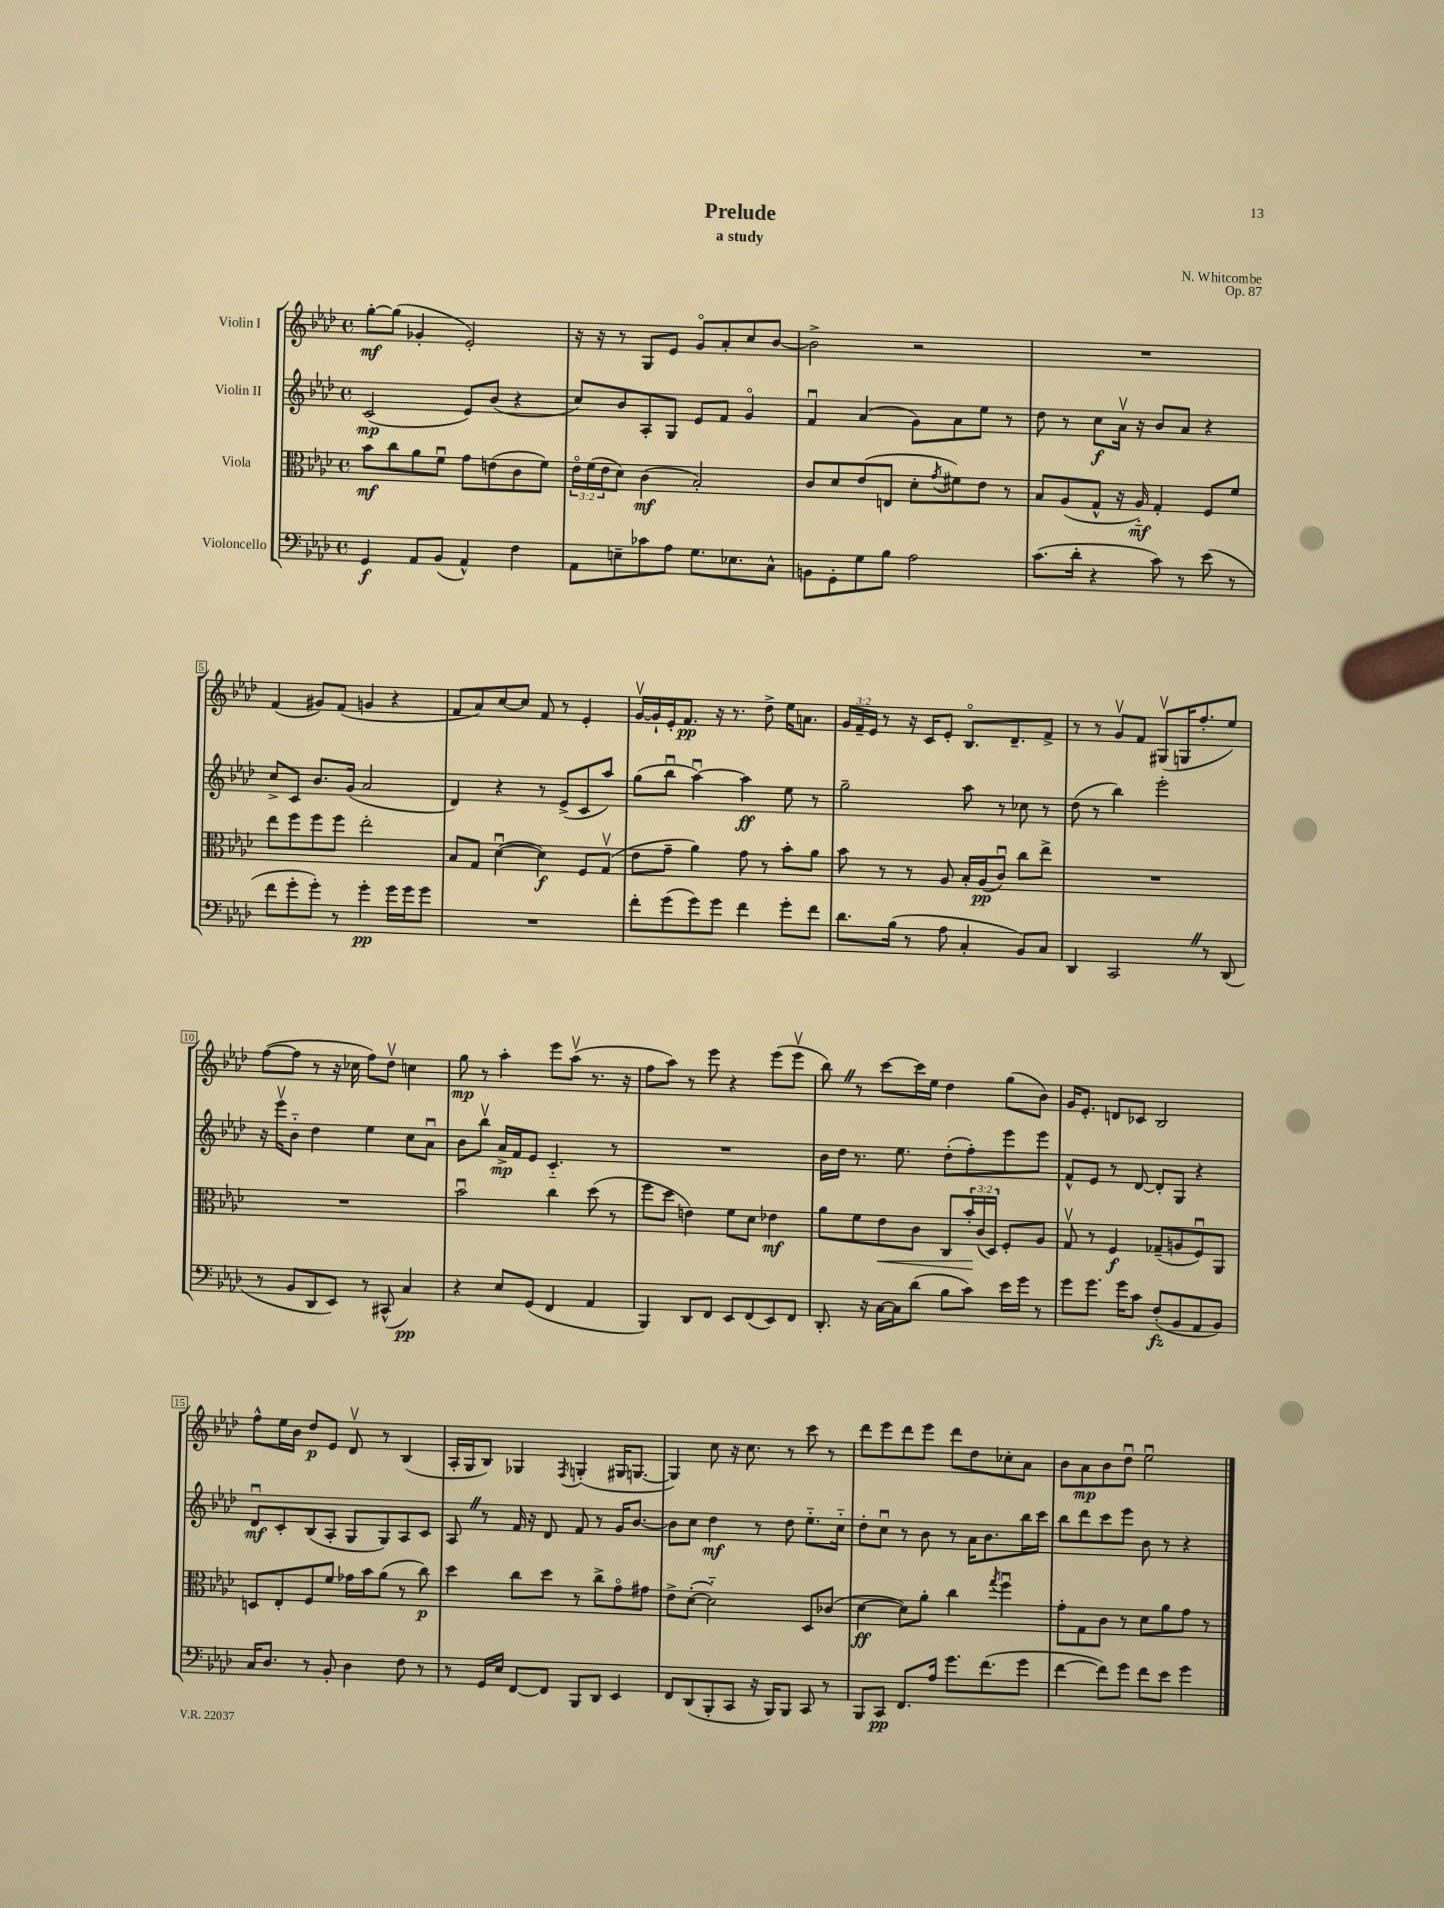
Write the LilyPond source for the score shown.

\header { title = "Prelude" composer = "N. Whitcombe" subtitle = "a study" opus = "Op. 87" }
<<
\new StaffGroup <<
\new Staff = "s0" \with { instrumentName = "Violin I" } {
    \clef treble \key aes \major \defaultTimeSignature \time 4/4 \override Staff.TupletNumber.text = #tuplet-number::calc-fraction-text
    g''8~-.\mf g''8( ges'4-. ees'2-.) |
    r16 r16 r8 g8 ees'8 g'8\flageolet aes'8-. c''8 bes'8~ |
    bes'2-> r2 |
    R1 |
    f'4( gis'8) f'8( g'4 r4 |
    f'8 aes'8) c''8~ c''8 f'8 r8 ees'4-. |
    g'16~\upbow g'16-! ees'16-. f'8.\pp r16 r8. des''8-> ees''16 a'8. |
    \tuplet 3/2 { g'16 f'16-- ees'16 } r8 r16 c'16 ees'8-. bes8.\flageolet des'8.-- f'8-> |
    r8 r8 g'8\upbow f'8 gis8\upbow( g16 f''8.-. ees''8) |
    f''8~( f''8 r8 r16 ces''16 f''8) des''8\upbow c''4 |
    g''8\mp r8 aes''4-. ees'''8 aes''8\upbow( r8. r16 |
    f''8 aes''8) r8 ees'''8 r4 ees'''8( ees'''8\upbow |
    bes''8) \once \override BreathingSign.text = \markup { \musicglyph "scripts.caesura.straight" } \breathe r8 c'''8~ c'''16 ees''16 des''4 g''8( bes'8) |
    g'16 ees'8.-. d'8 ces'8 bes2 |
    f''8-^ ees''16 bes'16 des''8\p ees'8 des'8\upbow r8 bes4( |
    aes16-. g16 bes8) ges4 \acciaccatura { f8 } g4-.( gis16 g8.~ |
    g4) c''8 r16 c''8. r8 c'''8 r8 |
    des'''8 ees'''8 des'''8 ees'''8 des'''8 des''8 ces''8-. aes'8 |
    bes'8 aes'8\mp bes'8 des''8\downbow ees''2\downbow \bar "|." |
}
\new Staff = "s1" \with { instrumentName = "Violin II" } {
    \clef treble \key aes \major \defaultTimeSignature \time 4/4
    c'2\mp( ees'8) bes'8( r4 |
    c''8) bes'8 aes8-. g8 ees'8 f'8 g'4\flageolet |
    f'4\downbow aes'4( g'8) aes'8 ees''8 r8 |
    des''8 r8 c''8\f aes'16\upbow r16 bes'8 aes'8 r4 |
    c''8-> c'8 bes'8. g'16( aes'2 |
    des'4) r4 r8 ees'8->( c'8 aes''8) |
    g''8( bes''8\downbow aes''4~\downbow) aes''4\ff ees''8 r8 |
    g''2-- aes''8 r8 ces''8 r8 |
    des''8( r8 bes''4) ees'''2-. |
    r16 ees'''16\upbow bes'8-_ des''4 ees''4 c''8 aes'8\downbow |
    bes'8 bes''8\upbow aes'16->\mp f'16 ees'8 c'4.-_ r8 |
    R1 |
    bes'16 des''16 r8. ees''8. des''8-.( f''8-.) ees'''8 ees'''8 |
    f'8-^ ees'8 r8 des'8~ des'8-. g8 r4 |
    des'8\downbow\mf c'8-. bes8( aes8-. g8 g8) aes8 c'8 |
    aes8 \once \override BreathingSign.text = \markup { \musicglyph "scripts.caesura.straight" } \breathe r8 f'16 r16 des'8 f'8 r8 g'16 bes'8.~ |
    bes'8 c''8 des''4\mf r8 des''8 ees''8.-_ c''16-_ |
    des''8-. c''8\downbow r8 bes'8 r8 aes'16 bes'8. bes''16 c'''16 |
    bes''8 des'''8 c'''8 ees'''8 bes'8 r8 r4 \bar "|." |
}
\new Staff = "s2" \with { instrumentName = "Viola" } {
    \clef alto \key aes \major \defaultTimeSignature \time 4/4 \override Staff.TupletNumber.text = #tuplet-number::calc-fraction-text
    bes'8\mf c''8 aes'8 f'8\downbow g'8 e'8( c'8 f'8) |
    \tuplet 3/2 { ees'16\flageolet f'16( ees'16 } des'8) c'4\mf( bes2-.) |
    c'8 des'8 ees'8( e8 des'8-. \acciaccatura { g'8 } fis'8) ees'8 r8 |
    bes8 aes8( g8-^ r16 aes16-_\mf) g4-. f8 f'8 |
    ees''8 f''8 f''8 f''8 ees''2-. |
    bes8 g8 des'4~\downbow( des'4\f) f8 g8\upbow( |
    ees'8 g'8-- aes'4) g'8 r8 bes'8-. aes'8 |
    bes'8 r8 r8 aes8 bes16-. aes16\pp( c'8\downbow) c''8 ees''8-> |
    R1 |
    R1 |
    bes'2\downbow c''4 des''8( r8 |
    f''8 des''8 e'4) f'8 des'8 ees'4\mf |
    aes'8 f'8 ees'8\< c'8 c8 \tuplet 3/2 { bes'16-.\! c'16( des16) } f8-. aes8 |
    g8\upbow r8 f4\f ges8--( a8 f8\downbow) aes,8 |
    d8 ees8-. f8 f'8 ges'16 bes'16 aes'8( r8 c''8\p) |
    des''4 c''8 des''8 r8 c''8-> g'8\flageolet gis'8 |
    ees'8-> des'8~-.( des'2-_) des8 ces'8( |
    des'4~\ff des'8) aes'8-. c''4 \acciaccatura { g''8 } f''4\downbow |
    g'8-. g8 c'8 r8 des'8 aes'8 g'8 r8 \bar "|." |
}
\new Staff = "s3" \with { instrumentName = "Violoncello" } {
    \clef bass \key aes \major \defaultTimeSignature \time 4/4
    g,4\f aes,8 bes,8( aes,4-^) f4 |
    aes,8 e8-- ces'8 aes8 g8. ees8. c8-^ |
    b,8 g,8-. g8 bes8 aes2 |
    c'8.( des'16-. r4 c'8) r8 ees'8( r8 |
    f'8 g'8-. g'8-.) r8 g'4-.\pp g'16 g'16 g'8 |
    R1 |
    f'8-. g'8( g'8) g'8 f'4 g'8-. f'8 |
    des'8. bes16( r8 aes8 c4-. bes,8) c8 |
    des,4 c,2 \once \override BreathingSign.text = \markup { \musicglyph "scripts.caesura.straight" } \breathe r8 des,8( |
    r8 bes,8 des,8 ees,8) r8 cis,8-^( c4\pp) |
    r4 ees8 g,8( f,4 aes,4 |
    bes,,4) des,8 f,8 ees,8 f,8( ees,8) f,8 |
    des,8.-. r16 c16~ c16 des'8( bes8 c'8) ees'16 g'16 r8 |
    g'8 g'8. g'16 c'8 f8-.\fz( bes,8 aes,8 bes,8) |
    c16 des8. r8 bes,8-. des4 f8 r8 |
    r8 g,16 ees16 f,8~ f,8 bes,,8 des,8 ees,4 |
    f,8 des,8( bes,,8-. c,8 r16 bes,,16) bes,,8 c,8 r8 |
    bes,,8 c,8\pp f,8. aes16 g'8. f'8.( g'8 |
    f'4~ f'8) g'8 f'8 ees'8 g'4 \bar "|." |
}
>>
>>
\layout { \context { \Score \override BarNumber.stencil = #(make-stencil-boxer 0.1 0.3 ly:text-interface::print) } }
